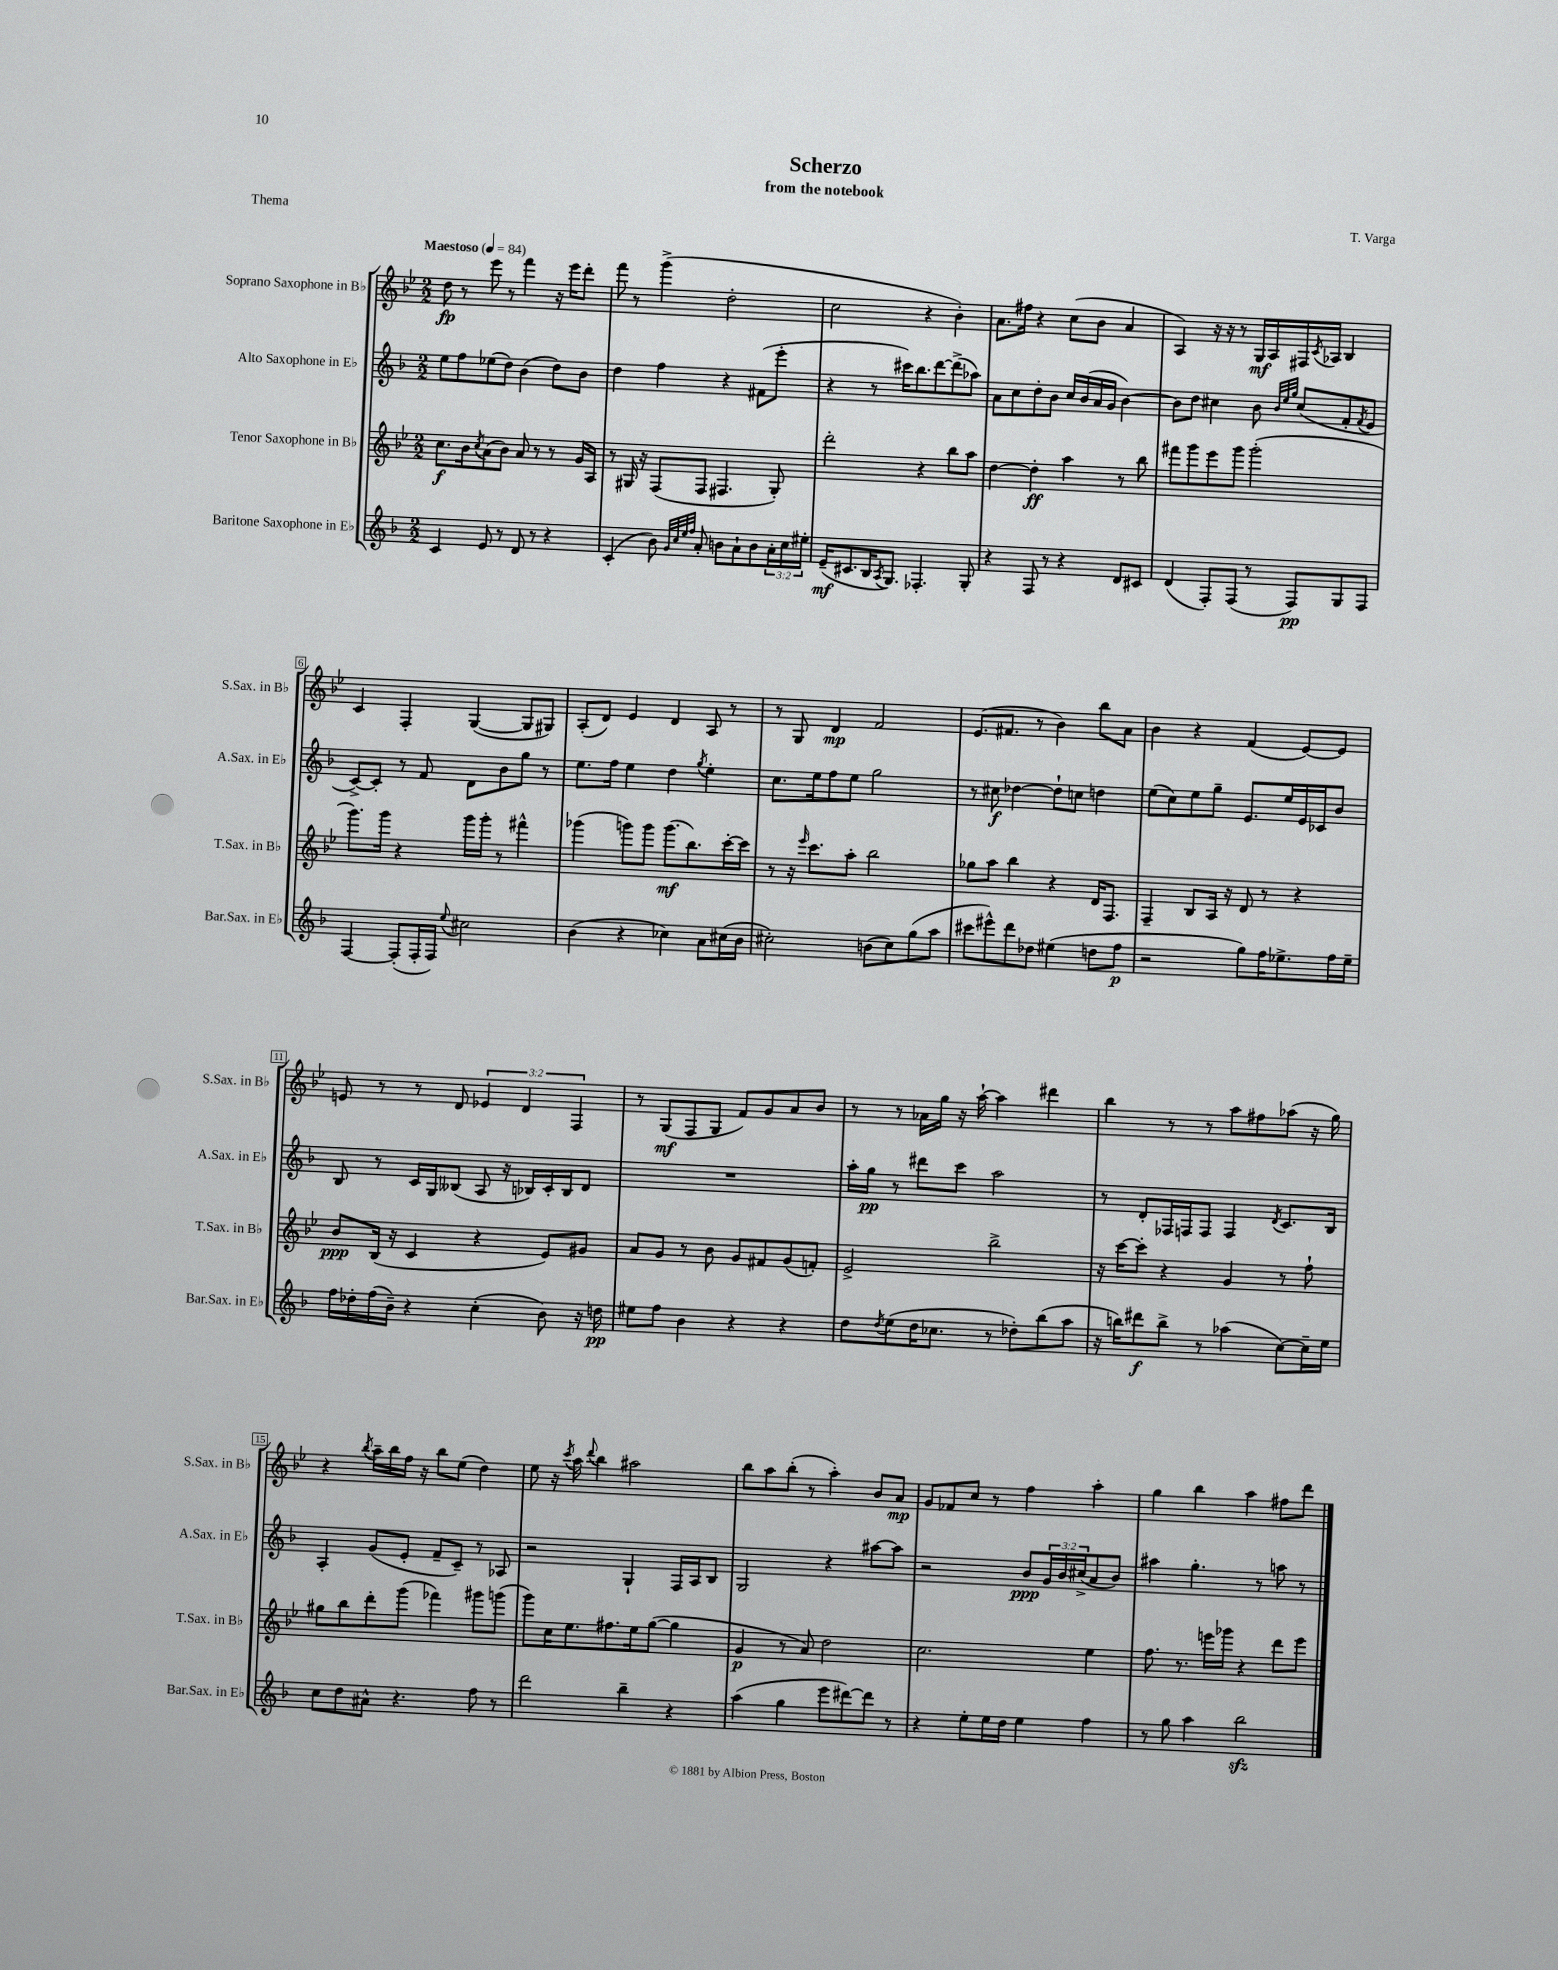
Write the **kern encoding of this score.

**kern	**kern	**kern	**kern
*staff4	*staff3	*staff2	*staff1
*clefG2	*clefG2	*clefG2	*clefG2
*k[b-]	*k[b-e-]	*k[b-]	*k[b-e-]
*M2/2	*M2/2	*M2/2	*M2/2
*MM84	*MM84	*MM84	*MM84
4c	8.cc	8ee	8dd
.	.	8ff	8r
.	16b-	.	.
.	8qcc	.	.
8e	(8a	(8ee-	8eee-
8r	8b-)	8dd)	8r
8d	8a	(4b-	4fff
8r	8r	.	.
4r	8r	8dd)	16r
.	.	.	16eee-
.	16g	8b-	8ddd'
.	16A	.	.
=	=	=	=
(4c'	8r	4dd	8fff
.	16G#	.	8r
.	16r	.	.
8b-)	(8F	4ff	(4ggg^
32qqg	.	.	.
32qqcc	.	.	.
32qqee	.	.	.
32qqff	.	.	.
8a'	8F	.	.
8b	4.F#	4r	2dd'
8a`	.	.	.
8b	.	(8f#	.
24a'	8G#')	8eee'	.
24cc	.	.	.
24ee#'	.	.	.
=	=	=	=
(16e~	2ddd'	4r	2cc
8.c#	.	.	.
16B-	.	8r	.
8qA	.	.	.
8.G)	.	.	.
.	.	16ccc#)	.
.	.	8.bb-	.
4.F-'	4r	.	4r
.	.	[8ddd	.
.	8bb-	(8ddd^]	4b-')
8G'	8aa	8aa-)	.
=	=	=	=
4r	[4dd	8a	8.a
.	.	8cc	.
.	.	.	16ff#
8F	4dd']	8dd'	4r
8r	.	8b-	.
4r	4aa	16cc	(8cc
.	.	(16b-	.
.	.	16a	8b-
.	.	16g	.
8d	8r	[4b-)	4a
8c#	8bb-	.	.
=	=	=	=
(4d	8fff#	8b-]	4A)
.	8ggg	8dd	.
8F')	8eee-	4cc#	16r
.	.	.	16r
(8F	8ggg	.	8r
8r	(2ggg'	8b-	16G
.	.	.	16A
.	.	32qqb-	.
.	.	32qqee	.
.	.	32qqgg	.
8F)	.	(8cc#	16F#
.	.	.	8qc
.	.	.	16A-
8G	.	8f'	4B-
.	.	8qf	.
8F	.	8e	.
=	=	=	=
[4F	8.ggg)	[8c^)	4c
.	.	8c']	.
.	16ggg	.	.
(8F']	4r	8r	4F'
16F'	.	8f	.
16F)	.	.	.
8qqee	.	.	.
2cc#	16ggg	8d	([4G
.	16ggg'	.	.
.	8r	8b-	.
.	4fff#^^	8gg	8G]
.	.	8r	8G#)
=	=	=	=
(4b-	(4ggg-	8.ee	(8A'
.	.	.	8d)
.	.	16ff	.
4r	8ggg)	4ee	4e-
.	8ggg	.	.
4cc-)	(8.ggg	4dd	4d
.	8.bb-)	.	.
.	.	8qgg	.
8a	.	4ee'	8A
(16cc#	[16ccc'	.	8r
16b-	16ccc]	.	.
=	=	=	=
2cc#')	8r	8.cc	8r
.	16r	.	8G
.	16qqeee-	.	.
.	8.ccc	16ee	.
.	.	8ff	4d
.	8aa'	8ee	.
(8b	2bb-	2gg	2f
8cc#)	.	.	.
(8gg	.	.	.
8aa	.	.	.
=	=	=	=
8ccc#	8gg-	8r	(8.e-
8eee#^^)	8aa	8cc#	.
.	.	.	8.f#
8ddd	4bb-	[4dd-	.
8dd-	.	.	8r
(4ee#	4r	8dd-`]	4b-)
.	.	8cc	.
8dd	16d	4dd	8bb-
.	8.F	.	.
8ff	.	.	8a
=	=	=	=
2r	4F~	(8ee	4b-
.	.	8cc)	.
.	8B-	8ee	4r
.	16A	8gg~	.
.	16r	.	.
8gg)	8d	8.e	(4f
16ff	8r	.	.
8.ee-^	.	16ee	.
.	4r	16e	[8e-)
.	.	16c-	.
16ff	.	8b-	8e-]
16ee-~	.	.	.
=	=	=	=
16ff	8b-	8B-	8e
16dd-'	.	.	.
(16ff	(16B-	8r	8r
16b-~)	16r	.	.
4r	4c	16c	8r
.	.	16G	.
.	.	(8B--	8d
(4cc'	4r	8A	6e-
.	.	16r	.
.	.	.	6d
.	.	16B-)	.
8b-)	8e-)	16c'	.
.	.	16B-	.
.	.	.	6F
16r	8g#	8d	.
16dd	.	.	.
=	=	=	=
8ee#	8a	1r	8r
8ff	8g	.	(8G
4b-	8r	.	8F
.	8b-	.	8G
4r	8g	.	8f)
.	8f#	.	8g
4r	(8g	.	8a
.	8f')	.	8b-
=	=	=	=
8dd	2e-^	16aa'	8r
.	.	16gg	.
8qdd	.	.	.
(8ee	.	8r	8r
16dd	.	8ddd#	16a-
8.cc-	.	.	16gg
.	.	8ccc	16r
.	.	.	[16aa`
8r	2bb-^	2aa	4aa]
8dd-')	.	.	.
(8bb-	.	.	4ddd#
8aa	.	.	.
=	=	=	=
16r	16r	8r	4bb-
16bb)	[16ccc	.	.
8ddd#	8ccc']	8d'	.
8bb^	4r	16F-	8r
.	.	16F	.
8r	.	8F	8r
(4aa-	4g	4F	8aa
.	.	.	8ff#
.	.	8qd	.
[8cc)	8r	8.c	(8aa-
16cc~]	8ff`	.	16r
16ee	.	16B-	16gg)
=	=	=	=
8cc	8gg#	4A'	4r
8dd	8bb-	.	.
.	.	.	8qbb-
8a#^^	8ddd'	(8g	16aa~
.	.	.	16bb-
4.r	(8ggg	8e'	16ff
.	.	.	16r
.	4fff-)	8f~	8bb-
.	.	8c~)	(8ee-
8ff	8ggg#	8r	4dd)
8r	(8ggg	8A-	.
=	=	=	=
2ddd	8ggg)	2r	8ee-
.	16cc	.	16r
.	.	.	8qccc
.	8.ee-	.	16aa
.	.	.	8qqddd
.	.	.	4bb-
.	8.ff#	.	.
4bb-~	.	4G`	2aa#
.	16ee-	.	.
.	([8gg	.	.
4r	4gg]	16F	.
.	.	16A	.
.	.	8B-	.
=	=	=	=
(4aa	4g	2G	8bb-
.	.	.	8aa
4gg	8r	.	(8bb-'
.	8a)	.	8r
8eee	2dd	4r	4aa')
[8ddd#)	.	.	.
8ddd#]	.	[8aa#	8b-
8r	.	8aa#]	8a
=	=	=	=
4r	2.cc	2r	8g
.	.	.	8f-
8ee'	.	.	8cc
16ee	.	.	8r
16dd	.	.	.
4ee	.	8b-	4ff
.	.	24g	.
.	.	24b-	.
.	.	(24cc#^	.
4ff	4ee-	8a	4aa'
.	.	8b-)	.
=	=	=	=
8r	8.ff	4aa#	4gg
8gg	.	.	.
.	8.r	.	.
4aa	.	4.gg'	4bb-
.	16eee	.	.
.	16ggg-	.	.
2bb-	4r	.	4aa
.	.	8r	.
.	8ddd	8aa	8ff#
.	8eee	8r	8ddd
==	==	==	==
*-	*-	*-	*-
